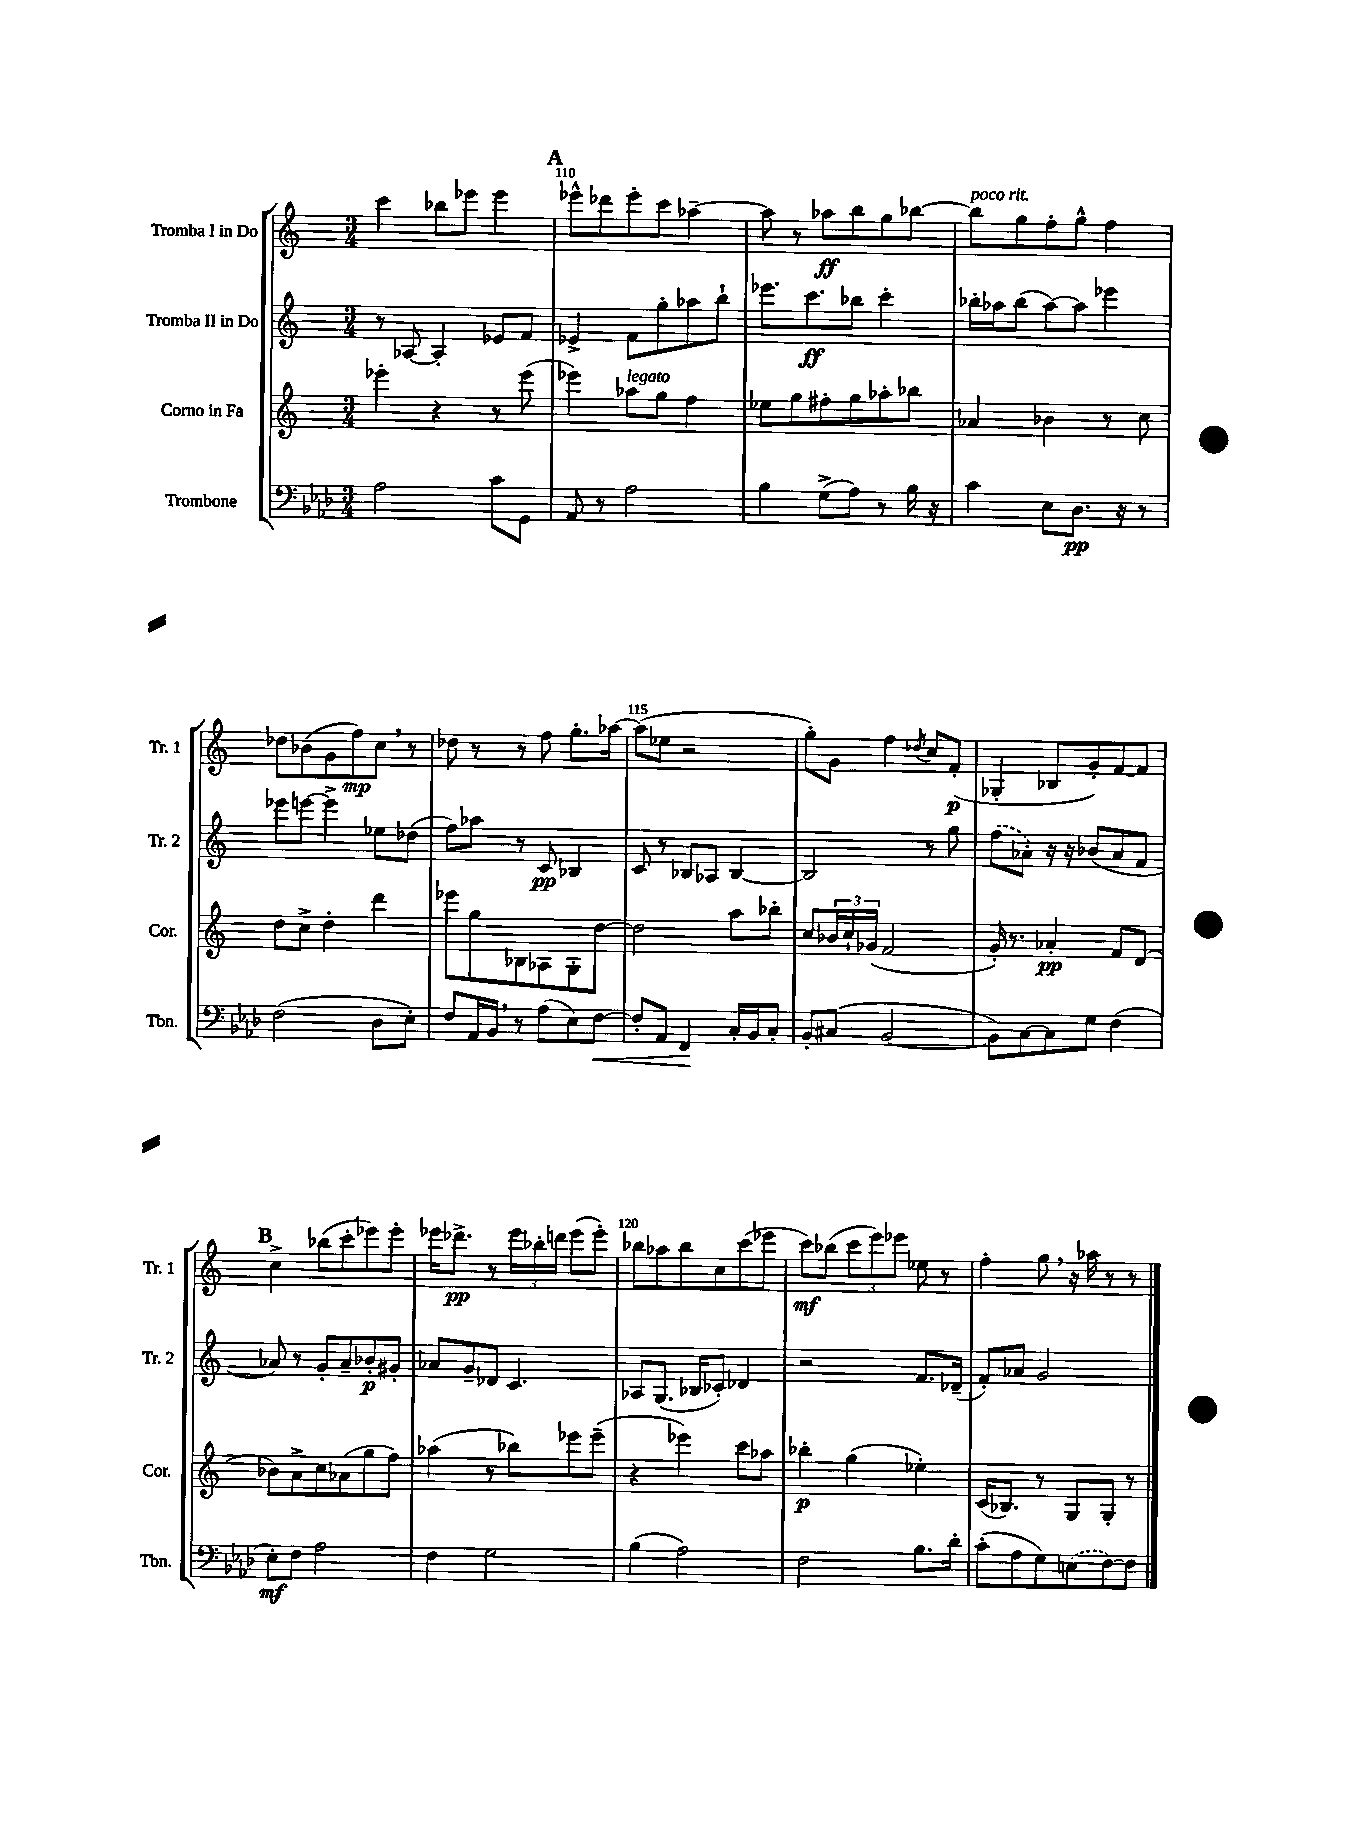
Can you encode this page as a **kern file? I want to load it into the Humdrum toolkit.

**kern	**dynam	**kern	**dynam	**kern	**dynam	**kern	**dynam
*part4	*part4	*part3	*part3	*part2	*part2	*part1	*part1
*staff4	*staff4	*staff3	*staff3	*staff2	*staff2	*staff1	*staff1
*I"Trombone	*	*I"Corno in Fa	*	*I"Tromba II in Do	*	*I"Tromba I in Do	*
*I'Tbn.	*	*I'Cor.	*	*I'Tr. 2	*	*I'Tr. 1	*
*clefF4	*	*clefG2	*	*clefG2	*	*clefG2	*
*k[b-e-a-d-]	*	*k[]	*	*k[]	*	*k[]	*
*M3/4	*	*M3/4	*	*M3/4	*	*M3/4	*
=109	=109	=109	=109	=109	=109	=109	=109
2A-\	.	4eee-X'\	.	8r	.	4ccc\	.
.	.	.	.	[8A-X/	.	.	.
.	.	4r	.	4A-'/]	.	8bb-X\L	.
.	.	.	.	.	.	8eee-X\J	.
8c\L	.	8r	.	8e-X/L	.	4eee-\	.
8GG\J	.	(8eee-\	.	8f/J	.	.	.
!!LO:REH:place=s1:t=A
=110	=110	=110	=110	=110	=110	=110	=110
8AA-/	.	4eee-X\)	.	4e-X^/	.	8eee-X^^\L	.
8r	.	.	.	.	.	8ddd-X\	.
!	!	!LO:TX:a:i:t=legato	!	!	!	!	!
2A-\	.	8aa-X\L	.	8f\L	.	8eee-'\	.
.	.	8gg\J	.	8gg'\	.	8ccc\J	.
.	.	4ff\	.	8aa-X\	.	[4aa-X~\	.
.	.	.	.	8bb`\J	.	.	.
=111	=111	=111	=111	=111	=111	=111	=111
4B-\	.	8ee-X\L	.	8.eee-X\L	.	8aa-\]	.
.	.	8gg\	.	.	.	8r	.
.	.	.	.	8.ccc\	ff	.	.
(8G^\L	.	8ff#X'\	.	.	.	8aa-X\L	ff
8A-\J)	.	8gg\	.	8bb-X\J	.	8bb\	.
8r	.	8aa-X'\	.	4ccc'\	.	8gg\	.
16B-\	.	8bb-X\J	.	.	.	[8bb-X\J	.
16r	.	.	.	.	.	.	.
=112	=112	=112	=112	=112	=112	=112	=112
!	!	!	!	!	!	!LO:TX:a:i:t=poco rit.	!
4c\	.	4a-X/	.	16bb-X'\LL	.	8bb-\L]	.
.	.	.	.	16aa-X\J	.	.	.
.	.	.	.	(8bb-\J	.	8gg\	.
8E-\L	.	4b-X\	.	[8aa-\L)	.	8ff'\	.
8.D-\J	pp	.	.	8aa-\J]	.	8gg^^\J	.
.	.	8r	.	4eee-X\	.	4ff\	.
16r	.	.	.	.	.	.	.
8r	.	8cc\	.	.	.	.	.
!!LO:LB:g=z
=113	=113	=113	=113	=113	=113	=113	=113
(2F\	.	8dd\L	.	8eee-X\L	.	8dd-X\L	.
.	.	8cc^\J	.	[8eeen\J	.	(8b-X\	.
.	.	4dd'\	.	4eee^\]	.	8g\	.
.	.	.	.	.	.	8ff\)	mp
8D-\L	.	4ddd\	.	8ee-X\L	.	8cc,\J	.
8E-'\J)	.	.	.	(8dd-X\J	.	8r	.
=114	=114	=114	=114	=114	=114	=114	=114
8F/L	.	8eee-X\L	.	8ff\L)	.	8dd-X\	.
16AA-/L	.	8gg\	.	8aa-X\J	.	8r	.
16BB-,/JJ	.	.	.	.	.	.	.
8r	.	8B-X\	.	8r	.	8r	.
(8A-\L	.	8A-X\	.	8c/	pp	8ff\	.
8E-\)	.	8G'\	.	4B-X/	.	8.gg'\L	.
!	!LO:HP:b	!	!	!	!	!	!
[8F\J	<	[8dd\J	.	.	.	.	.
.	.	.	.	.	.	[16aa-X\Jk	.
=115	=115	=115	=115	=115	=115	=115	=115
8F'/L]	.	2dd\]	.	8c/	.	(8aa-\L]	.
8AA-/J	.	.	.	8r	.	8ee-X\J	.
4FF/	.	.	.	8B-X/L	.	2r	.
.	.	.	.	8A-X/J	.	.	.
16C'/LL	[	8aa\L	.	[4B-/	.	.	.
16BB-/J	.	.	.	.	.	.	.
8C'/J	.	8bb-X'\J	.	.	.	.	.
=116	=116	=116	=116	=116	=116	=116	=116
8BB-'/L	.	8cc/L	.	2B-/]	.	8gg'\L)	.
(8C#X/J	.	24b-X/L	.	.	.	8g\J	.
.	.	24cc`/	.	.	.	.	.
.	.	(24g-X/JJ	.	.	.	.	.
[2BB-/	.	2f/	.	.	.	4ff\	.
.	.	.	.	.	.	8qdd-X/	.
.	.	.	.	8r	.	8cc/L	.
.	.	.	.	8gg\	.	(8f'/J	p
=117	=117	=117	=117	=117	=117	=117	=117
8BB-\L])	.	16g'/)	.	(8ff\L	.	4G-X'/	.
.	.	8.r	.	.	.	.	.
[8C\	.	.	.	8a-X'\J)	.	.	.
8C\]	.	4a-X'/	pp	16r	.	8B-X/L	.
.	.	.	.	16r	.	.	.
8G\J	.	.	.	(8b-X/L	.	8g'/)	.
(4F\	.	8f/L	.	8a-/	.	[8f/	.
.	.	(8d/J	.	8f/J	.	8f/J]	.
!!LO:LB:g=z
!!LO:REH:place=s1:t=B
=118	=118	=118	=118	=118	=118	=118	=118
8E-'\L)	mf	8b-X\L)	.	8a-X/)	.	4cc^\	.
8F\J	.	8a^\	.	8r	.	.	.
2A-\	.	8cc\	.	8g'/L	.	(8bb-X\L	.
.	.	(8a-X\	.	8a-~/	.	8ccc'\	.
.	.	8gg\	.	8b-X'/	p	8eee-X\)	.
.	.	8ff\J)	.	8g#X'/J	.	8eee-'\J	.
=119	=119	=119	=119	=119	=119	=119	=119
4F\	.	(4aa-X\	.	8a-X/L	.	16eee-X\KL	.
.	.	.	.	.	.	8.ddd-X^\J	pp
.	.	.	.	8g~/	.	.	.
2G\	.	8r	.	8d-X/J	.	8r	.
.	.	8bb-X\L)	.	4.c/	.	24eee-\LL	.
.	.	.	.	.	.	24bb-X'\	.
.	.	.	.	.	.	24dddn\JJ	.
.	.	8eee-X\	.	.	.	(8eee-\L	.
.	.	(8eee-~\J	.	.	.	8eee-'\J)	.
=120	=120	=120	=120	=120	=120	=120	=120
(4B-\	.	4r	.	8A-X/L	.	8bb-X\L	.
.	.	.	.	(8.G/J	.	8aa-X\	.
2A-\)	.	4eee-X\)	.	.	.	8bb-\	.
.	.	.	.	16B-X/KL	.	.	.
.	.	.	.	8c-X'/J)	.	8cc\	.
.	.	8ccc\L	.	4d-X/	.	(8ccc\	.
.	.	8aa-X\J	.	.	.	8eee-X\J	.
=121	=121	=121	=121	=121	=121	=121	=121
2F\	.	4bb-X'\	p	2r	.	8ccc\L)	mf
.	.	.	.	.	.	(8bb-X\J	.
.	.	(4gg\	.	.	.	12ccc\L	.
.	.	.	.	.	.	12eee\)	.
.	.	.	.	.	.	12eee-X\J	.
8.B-\L	.	4ee-X'\)	.	8.f/L	.	8ee-X\	.
.	.	.	.	.	.	8r	.
16d-'\Jk	.	.	.	(16d-X~/Jk	.	.	.
=122	=122	=122	=122	=122	=122	=122	=122
(8c'\L	.	(16c/KL	.	8f'/L)	.	4ff'\	.
.	.	8.B-X/J)	.	.	.	.	.
8A-\	.	.	.	8a-X/J	.	.	.
8G\)	.	8r	.	2g/	.	8gg,\	.
(8En\	.	8G/L	.	.	.	16r	.
.	.	.	.	.	.	16aa-X\	.
[8F\)	.	8G'/J	.	.	.	8r	.
8F\J]	.	8r	.	.	.	8r	.
==	==	==	==	==	==	==	==
*-	*-	*-	*-	*-	*-	*-	*-
